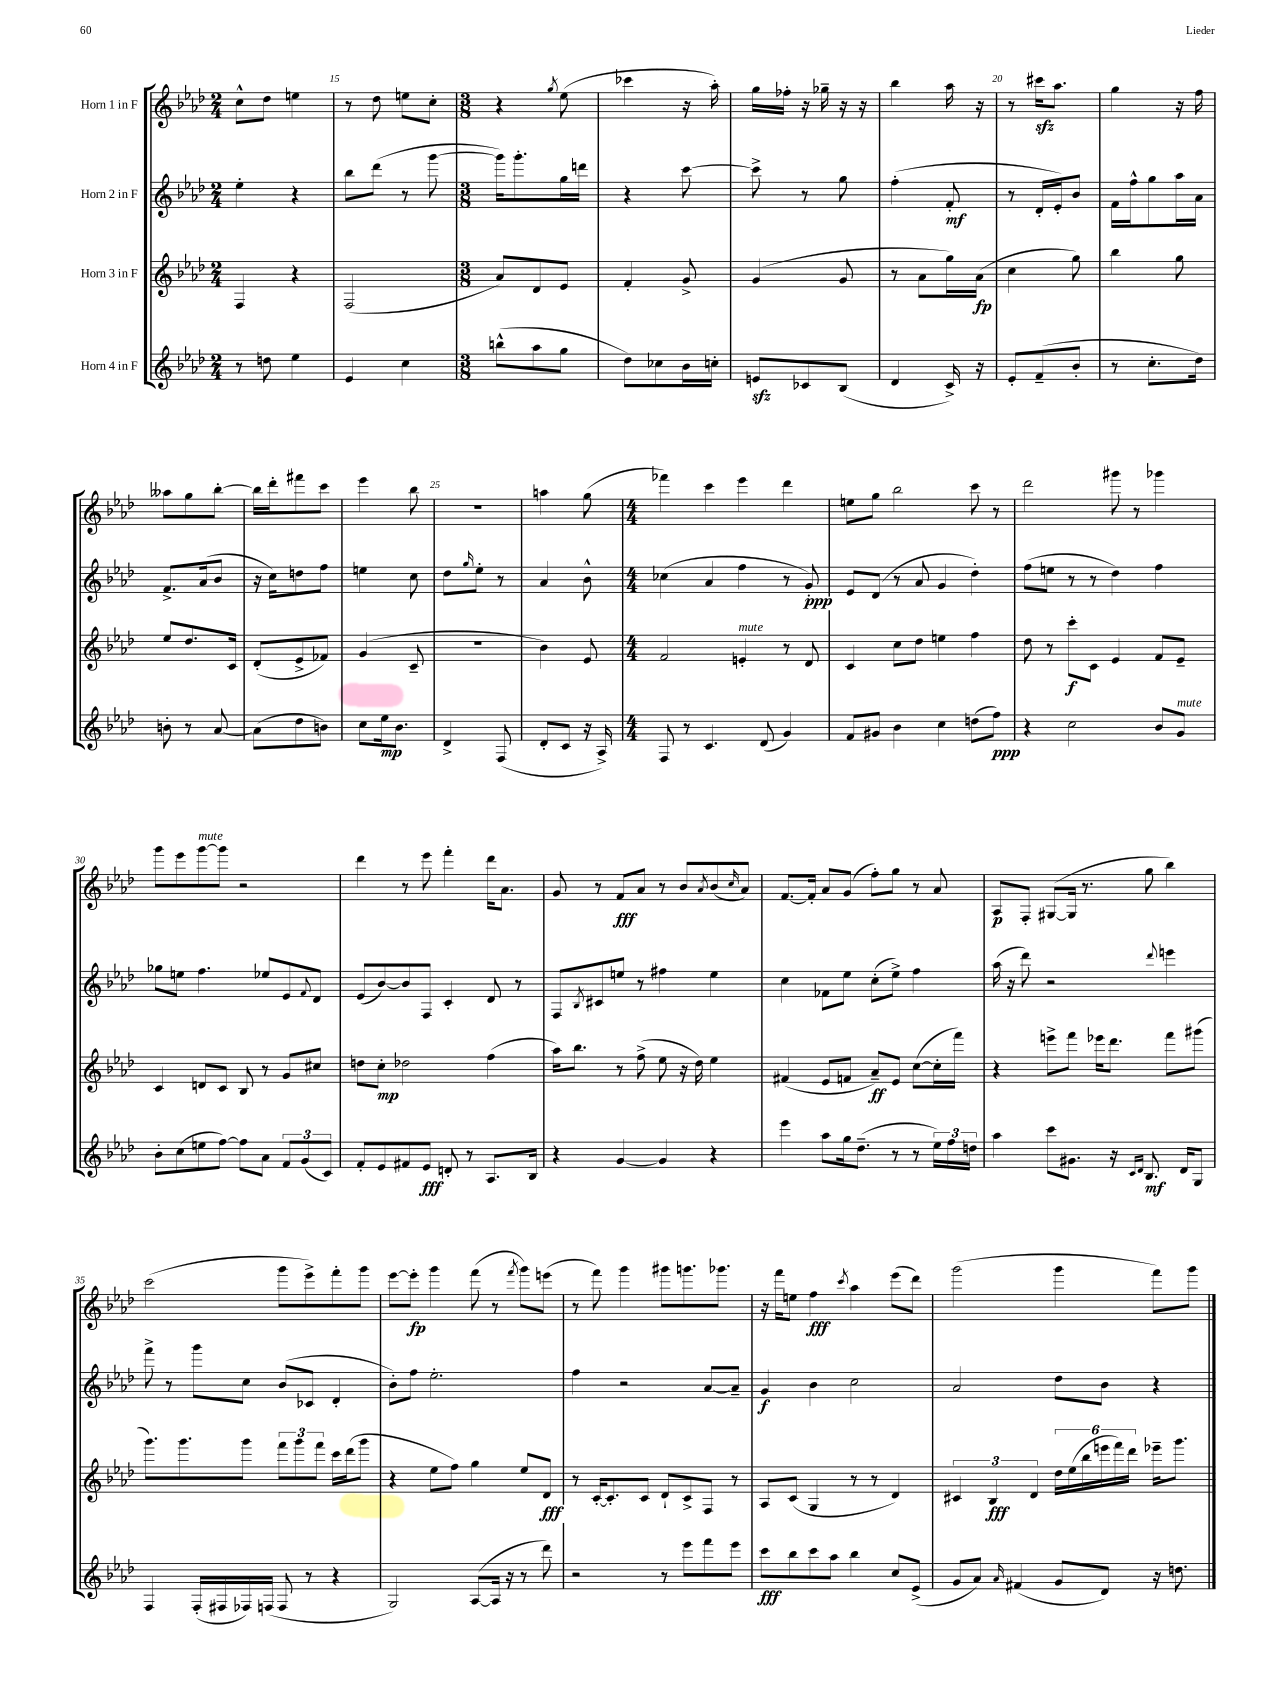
<<
\new StaffGroup <<
\new Staff = "s0" \with { instrumentName = "Horn 1 in F" } {
    \clef treble \key aes \major \numericTimeSignature \time 2/4
    c''8-^ des''8 e''4 |
    r8 des''8 e''8 c''8-. |
    \numericTimeSignature \time 3/8 r4 \acciaccatura { g''8 } ees''8( |
    ces'''4 r16 aes''16-.) |
    g''16 fes''16-. r16 ges''16-- r16 r16 |
    bes''4 aes''16 r16 |
    r8 cis'''16\sfz aes''8. |
    g''4 r16 f''16 |
    aeses''8 g''8 bes''8~-. |
    bes''16 des'''16-. fis'''8 c'''8 |
    ees'''4 bes''8 |
    R4. |
    a''4 g''8( |
    \numericTimeSignature \time 4/4 fes'''4) c'''4 ees'''4 des'''4 |
    e''8 g''8 bes''2 c'''8 r8 |
    des'''2 gis'''8 r8 ges'''4 |
    g'''8 ees'''8 g'''8~^\markup { \italic "mute" } g'''8 r2 |
    des'''4 r8 ees'''8 f'''4-. des'''16 aes'8. |
    g'8 r8 f'8\fff aes'8 r8 bes'8 \acciaccatura { aes'8 } bes'8( \grace { c''16 } aes'8) |
    f'8.~ f'16-. aes'8 g'8( f''8-.) g''8 r8 aes'8 |
    aes8\p f8-. gis8~( gis16 r8. g''8 bes''4) |
    c'''2( g'''8 ees'''8->) f'''8-. g'''8 |
    ees'''8~ ees'''8-.\fp g'''4 f'''8( r8 \acciaccatura { f'''8 } g'''8) e'''8( |
    r8 f'''8) g'''4 gis'''8 g'''8. ges'''8. |
    r16 f'''16 e''8 f''4\fff \acciaccatura { c'''8 } aes''4 ees'''8( des'''8) |
    g'''2( g'''4 f'''8) g'''8 \bar "|." |
}
\new Staff = "s1" \with { instrumentName = "Horn 2 in F" } {
    \clef treble \key aes \major \numericTimeSignature \time 2/4
    ees''4-. r4 |
    bes''8 des'''8( r8 g'''8~ |
    \numericTimeSignature \time 3/8 g'''16) g'''8.-. g''16 d'''16 |
    r4 c'''8~ |
    c'''8-> r8 g''8 |
    f''4-.( f'8-.\mf |
    r8 des'16-. ees'16-.) bes'8 |
    f'16 f''16-^ g''8 aes''16 aes'16 |
    f'8.-> aes'16( bes'8 |
    r16 c''16) d''8 f''8 |
    e''4 c''8 |
    des''8 \grace { g''16 } ees''8-. r8 |
    aes'4 bes'8-^ |
    \numericTimeSignature \time 4/4 ces''4( aes'4 f''4 r8 g'8-.\ppp) |
    ees'8 des'8( r8 aes'8 g'4 des''4-.) |
    f''8( e''8 r8 r8 des''4) f''4 |
    ges''8 e''8 f''4. ees''8 ees'8 \appoggiatura { f'8 } des'8 |
    ees'8( bes'8~) bes'8 f8 c'4-. des'8 r8 |
    f8 \acciaccatura { bes8 } cis'8 e''8 r8 fis''4 e''4 |
    c''4 fes'8 ees''8 c''8-.( ees''8->) f''4 |
    aes''16( r16 des'''8) r2 \appoggiatura { des'''8 } e'''4 |
    f'''8-> r8 g'''8 c''8 bes'8( ces'8 des'4-. |
    bes'8-.) f''8 ees''2.-. |
    f''4 r2 aes'8~ aes'8-- |
    g'4\f bes'4 c''2 |
    aes'2 des''8 bes'8 r4 \bar "|." |
}
\new Staff = "s2" \with { instrumentName = "Horn 3 in F" } {
    \clef treble \key aes \major \numericTimeSignature \time 2/4
    f4 r4 |
    f2( |
    \numericTimeSignature \time 3/8 aes'8) des'8 ees'8 |
    f'4-. g'8-> |
    g'4( g'8 |
    r8 aes'8 g''16) aes'16\fp( |
    c''4 g''8) |
    bes''4 g''8 |
    ees''8 des''8. c'16 |
    des'8-.( ees'8-> fes'8) |
    g'4( c'8-- |
    R4. |
    bes'4) ees'8 |
    \numericTimeSignature \time 4/4 f'2 e'4-.^\markup { \italic "mute" } r8 des'8 |
    c'4 c''8 des''8 e''4 f''4 |
    des''8 r8 c'''8-.\f c'8 ees'4 f'8 ees'8-- |
    c'4 d'8 c'8 bes8 r8 g'8 cis''8 |
    d''8 c''8-.\mp des''2 f''4( |
    aes''16) bes''8. r8 f''8->( ees''8 r16 des''16) ees''4 |
    fis'4( ees'8 f'8 aes'8--\ff) ees'8 c''8~( c''16-. f'''16) |
    r4 e'''8-> f'''8 ees'''16 des'''8. f'''8 gis'''8( |
    g'''8.) g'''8. g'''8 \tuplet 3/2 { f'''8 g'''8 f'''8 } c'''16 des'''16( g'''8 |
    r4 ees''8 f''8) g''4 ees''8 des'8\fff |
    r8 c'16~-. c'8.-. c'8 des'8-! c'8-> f8 r8 |
    aes8 c'8( g4 r8 r8 des'4) |
    \tuplet 3/2 { cis'4 bes4\fff des'4 } \tuplet 6/4 { des''16 ees''16( bes''16 e'''16 f'''16) des'''16 } ees'''16-- g'''8. \bar "|." |
}
\new Staff = "s3" \with { instrumentName = "Horn 4 in F" } {
    \clef treble \key aes \major \numericTimeSignature \time 2/4
    r8 d''8 ees''4 |
    ees'4 c''4 |
    \numericTimeSignature \time 3/8 b''8-^( aes''8 g''8 |
    des''8) ces''8 bes'16 c''16-. |
    e'8\sfz ces'8 bes8( |
    des'4 c'16->) r16 |
    ees'8-. f'8--( bes'8-. |
    r8 c''8.-. des''16) |
    b'8-. r8 aes'8~ |
    aes'8( des''8 b'8) |
    c''8 ees''16\mp bes'8. |
    des'4-> f8( |
    des'8-. c'8 r16 aes16->) |
    \numericTimeSignature \time 4/4 f8 r8 c'4. des'8( g'4) |
    f'8 gis'8 bes'4 c''4 d''8( f''8\ppp) |
    r4 c''2 bes'8 g'8^\markup { \italic "mute" } |
    bes'8-. c''8( e''8 f''8~) f''8 aes'8 \tuplet 3/2 { f'8 g'8( c'8) } |
    f'8-. ees'8 fis'8 ees'8\fff d'8-. r8 aes8. bes16 |
    r4 g'4~ g'4 r4 |
    ees'''4 aes''8 g''16 des''8.--( r8 r8 \tuplet 3/2 { ees''16) f''16 d''16 } |
    aes''4 c'''8 gis'8. r16 \grace { c'16 des'16 } bes8.\mf des'16 g8 |
    f4 f16-.( fis16 fes16) f16( f8 r8 r4 |
    g2) aes8~( aes16 r16 r8 des'''8) |
    r2 r8 ees'''8 f'''8 ees'''8 |
    c'''8\fff bes''8 c'''8 aes''8 bes''4 c''8 ees'8->( |
    g'8 aes'8) \grace { aes'16 } fis'4( g'8 des'8) r16 d''8. \bar "|." |
}
>>
>>
\layout { \context { \Score currentBarNumber = #14 \override BarNumber.break-visibility = ##(#f #t #t) barNumberVisibility = #(every-nth-bar-number-visible 5) } }
